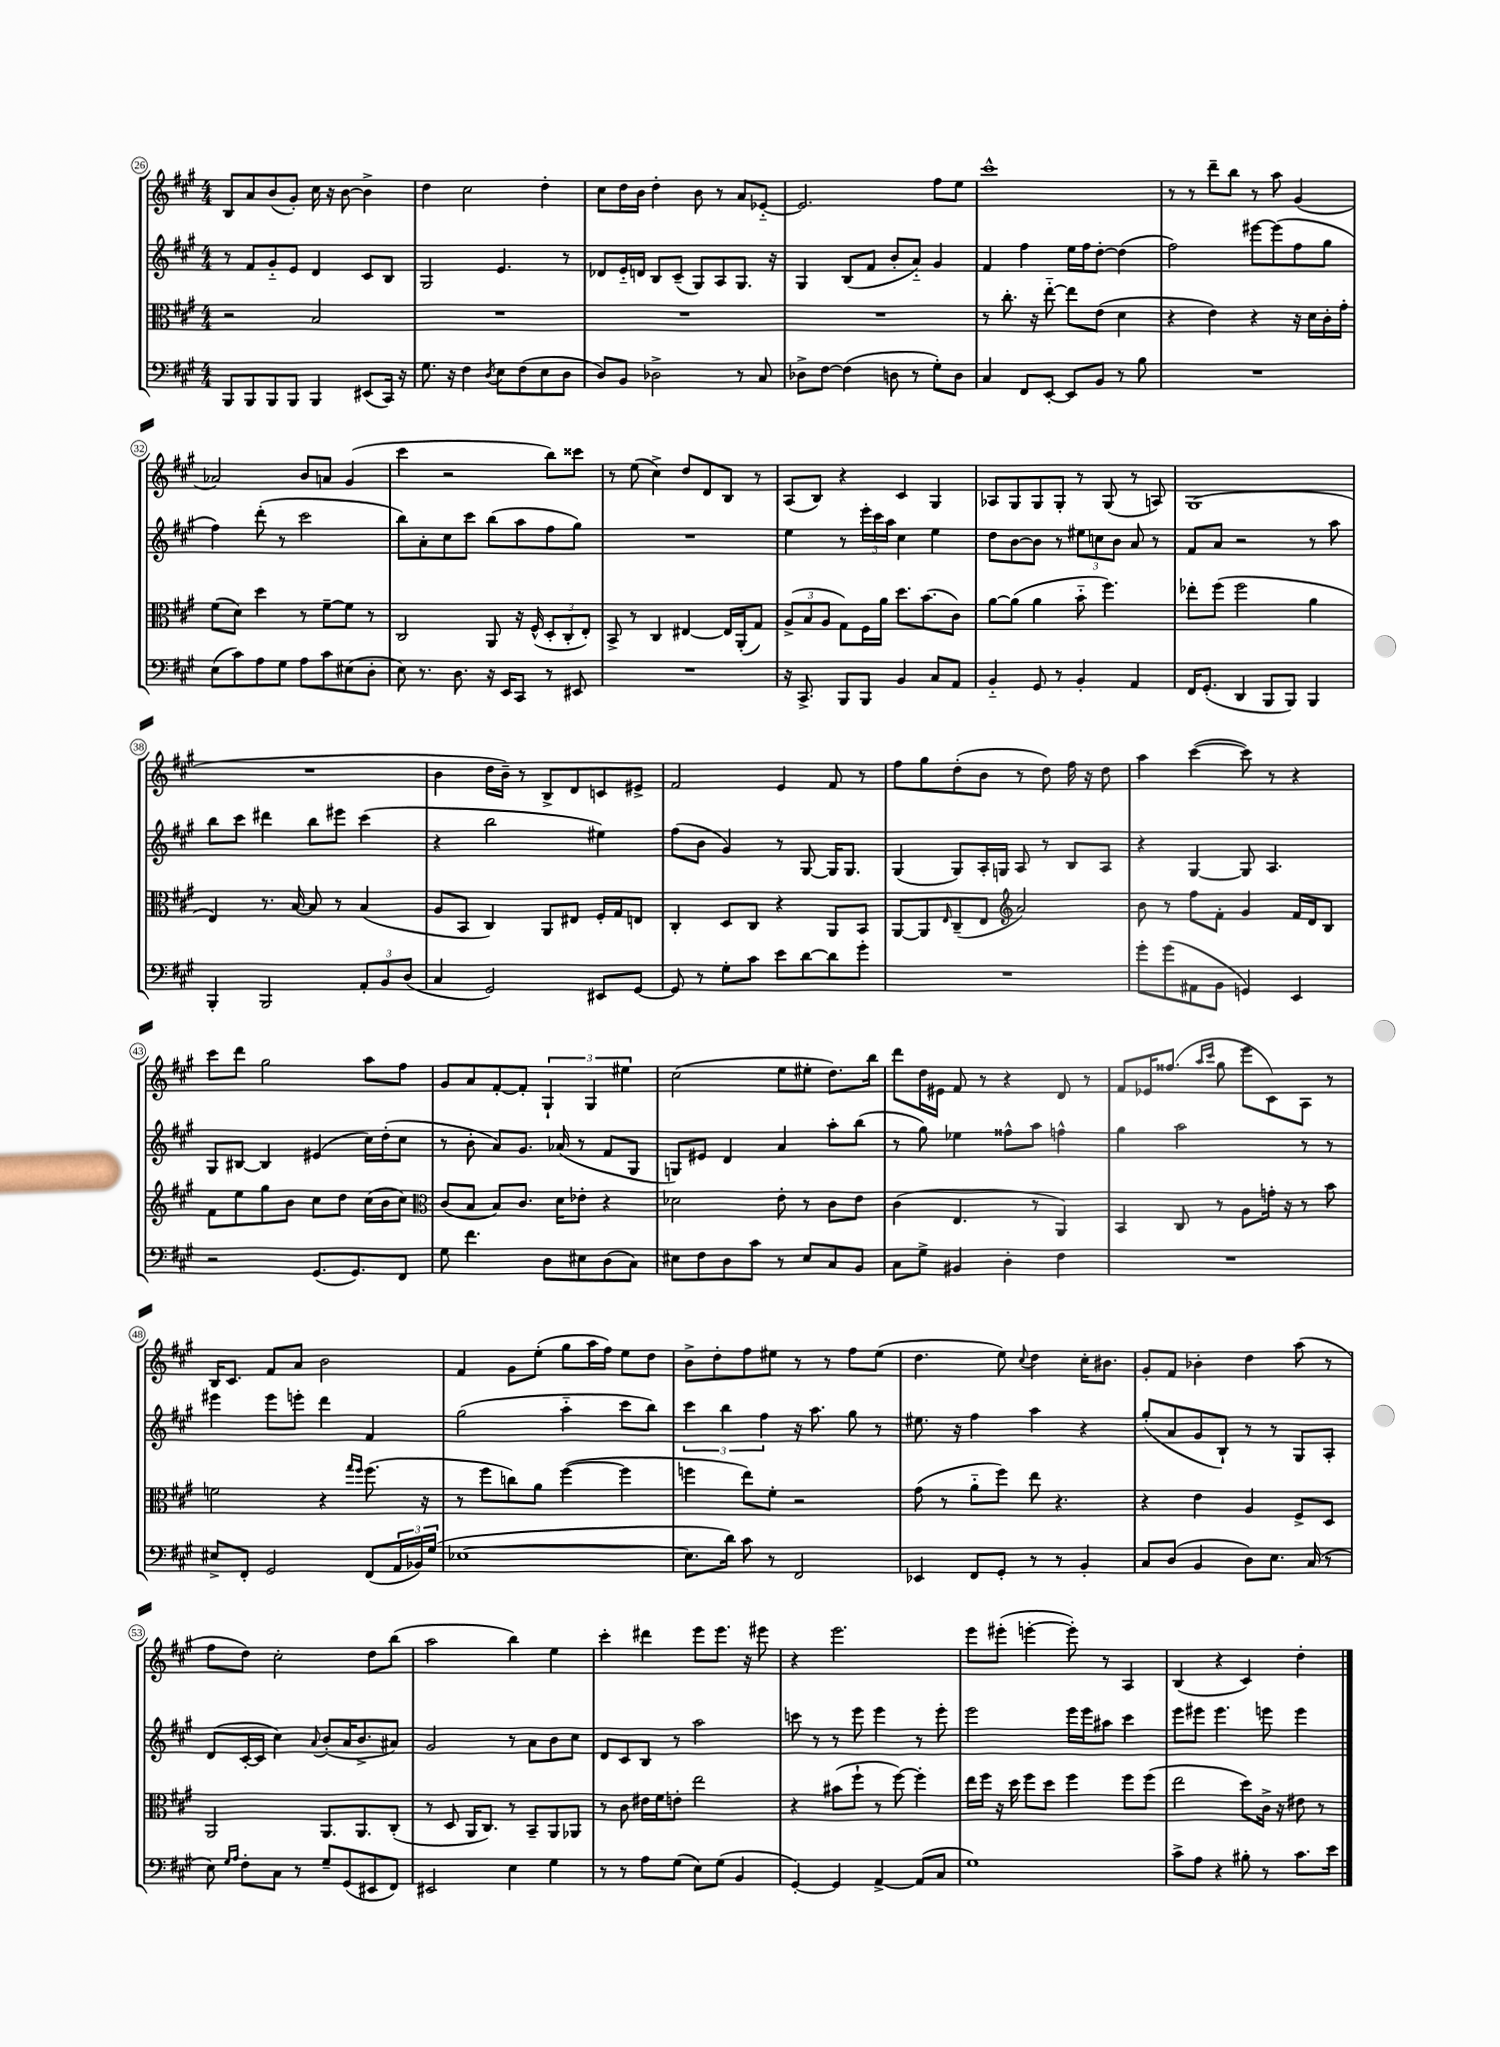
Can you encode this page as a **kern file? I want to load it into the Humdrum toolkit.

**kern	**kern	**kern	**kern
*staff4	*staff3	*staff2	*staff1
*clefF4	*clefC3	*clefG2	*clefG2
*k[f#c#g#]	*k[f#c#g#]	*k[f#c#g#]	*k[f#c#g#]
*M4/4	*M4/4	*M4/4	*M4/4
8BBB	2r	8r	8B
8BBB	.	8f#	8a
8BBB	.	8g#'~	(8b
8BBB	.	8e	8g#')
4BBB	2B	4d	16cc#
.	.	.	16r
.	.	.	[8b
(8EE#	.	8c#	4b^]
16CC#)	.	8B	.
16r	.	.	.
=	=	=	=
8.G#	1r	2G#	4dd
16r	.	.	.
4F#	.	.	2cc#
8qD	.	.	.
8E	.	4.e	.
(8F#	.	.	.
8E	.	.	4dd'
8D	.	8r	.
=	=	=	=
8D)	1r	8d-	8cc#
8BB	.	16e'~	16dd
.	.	16d	16b
2D-^	.	8B	4dd'
.	.	(8c#~	.
.	.	8G#)	8b
.	.	8A	8r
8r	.	8.G#	8a
8C#	.	.	[8e-'~
.	.	16r	.
=	=	=	=
8D-^	1r	4G#	2.e-]
[8F#	.	.	.
(4F#]	.	(8B	.
.	.	8f#	.
8D	.	8b'	.
8r	.	8a'~)	.
8G#')	.	4g#	8ff#
8D	.	.	8ee
=	=	=	=
4C#	8r	4f#	1ccc#^^
.	8.cc#'	.	.
8FF#	.	4ff#	.
.	16r	.	.
[8EE'	[8ee'~	.	.
8EE]	8ee]	16ee	.
.	.	16ff#	.
8BB	(8e	[8dd'	.
8r	4d	(4dd]	.
8B	.	.	.
=	=	=	=
1r	4r	2ff#)	8r
.	.	.	8r
.	4e)	.	8ddd~
.	.	.	8bb
.	4r	[8eee#	8r
.	.	(8eee#]	8aa
.	16r	8ff#	(4g#
.	16d	.	.
.	16c#'	8gg#	.
.	16g#'	.	.
=	=	=	=
(8E	(8f#	4ff#)	2a-)
8c#)	8d)	.	.
8A	4dd	(8ddd'	.
8G#	.	8r	.
8A	8r	2ccc#	8b
8c#	[8f#~	.	8a
(8E#	8f#]	.	(4g#
8D'	8r	.	.
=	=	=	=
8E)	2C#	8bb)	4ccc#
8.r	.	8a'	.
.	.	8cc#	2r
8.D	.	.	.
.	.	8ccc#	.
16r	8AA	(8bb	.
16EE	.	.	.
8CC#	16r	8aa	.
.	(16F#^^	.	.
8r	12D'	8ff#	8bb)
.	12C#'	.	.
8EE#	.	8gg#)	8ccc##
.	12E')	.	.
=	=	=	=
1r	8BB^	1r	8r
.	8r	.	(8ee
.	4C#	.	4cc#^)
.	[4E#	.	8dd
.	.	.	8d
.	16E#]	.	8B
.	(16AA'	.	.
.	8G#)	.	8r
=	=	=	=
16r	(12A^	4ee	(8A
8.CC#^	.	.	.
.	12B	.	.
.	.	.	8B)
.	12A	.	.
8BBB	8G#)	8r	4r
8BBB	16F#	24eee'	.
.	.	24ccc#	.
.	16a	.	.
.	.	24aa	.
4BB	8.dd	4cc#	4c#
.	(8.b	.	.
8C#	.	4ee	4G#
8AA	8c#)	.	.
=	=	=	=
4BB'~	[8a	8dd	8A-
.	(8a]	[8b	8G#
8GG#	4a	8b]	8G#
8r	.	8r	8G#'
4BB'	8b'~	12ee#	8r
.	.	12cc	.
.	4.ff#)	.	(8G#
.	.	12b	.
4AA	.	8a	8r
.	.	8r	8A)
=	=	=	=
16FF#	8ee-'	8f#	(1G#
(8.GG#'	.	.	.
.	(8ff#	8a	.
4DD	2ff#	2r	.
8BBB	.	.	.
8BBB)	.	.	.
4BBB	4a	8r	.
.	.	8aa	.
=	=	=	=
4BBB'	4E)	8bb	1r
.	.	8ccc#	.
2BBB	8.r	4ddd#	.
.	[16B	.	.
.	8B]	8bb	.
.	8r	8eee#	.
12AA'	(4B	(4ccc#	.
12BB	.	.	.
(12D	.	.	.
=	=	=	=
4C#	8A	4r	4b
.	8BB	.	.
2GG#)	4C#)	2bb	16dd
.	.	.	16b~)
.	.	.	8r
.	8AA	.	8B^
.	8E#	.	8d
8EE#	16F#'	4ee#)	8c
.	16G#	.	.
[8GG#	8E	.	8e#^
=	=	=	=
8GG#]	4C#'	(8ff#	2f#
8r	.	8b	.
8G#'	8D	4g#)	.
8c#	8C#	.	.
8e	4r	8r	4e
[8d	.	[8G#	.
8d]	8AA	16G#]	8f#
.	.	8.G#	.
8g#'	8BB	.	8r
=	=	=	=
1r	[8AA	(4G#	8ff#
.	8AA]	.	8gg#
.	16qqE	.	.
.	(8C#~	8G#)	(8dd'
.	8E	16A'	8b
.	.	16G	.
*	*clefG2	*	*
.	2a)	8A	8r
.	.	8r	8dd)
.	.	8B	16ff#
.	.	.	16r
.	.	8A	8dd
=	=	=	=
8g#'	8b	4r	4aa
(8g#	8r	.	.
8AA#	8ff#	[4G#	([4ccc#
8BB	8f#'	.	.
4GG)	4g#	8G#]	8ccc#])
.	.	4.A	8r
4EE	16f#	.	4r
.	16d	.	.
.	8B	.	.
=	=	=	=
2r	8f#	8G#	8ccc#
.	8ee	[8B#	8ddd
.	8gg#	4B#]	2gg#
.	8b	.	.
(8.GG#	8cc#	(4e#	.
.	8dd	.	.
8.GG#)	.	.	.
.	(16cc#	16cc#)	8aa
.	16b	(16dd'	.
8FF#	8cc#)	8cc#	8ff#
=	=	=	=
*	*clefC3	*	*
8G#	(8c#	8r	8g#
4.f#	8B	8b'	8a
.	8B)	8a)	[8f#'
.	8.c#	8.g#	8f#']
8D	.	.	6G#`
.	16d	(16a-	.
8E#	8e-'	8r	.
.	.	.	6G#
(8D	4r	8f#	.
.	.	.	6ee#
8C#)	.	8G#	.
=	=	=	=
8E#	2d-	8G)	(2cc#
8F#	.	8e#	.
8D	.	4d	.
8c#	.	.	.
8r	8e'	4a	8ee
8E#	8r	.	8ee#'
8C#	8c#	8aa'	8.dd)
8BB	8e	(8bb	.
.	.	.	16bb
=	=	=	=
8C#	(4c#	8r	8ddd
8G#^	.	8gg#)	16dd
.	.	.	16e#
4BB#	4.E	4ee-	8f#
.	.	.	8r
4D'	.	8ff##^^	4r
.	8r	8aa	.
4F#	4AA)	4ff^^	8d
.	.	.	8r
=	=	=	=
1r	4BB	4gg#	8f#
.	.	.	16e-
.	.	.	(8.ff##
.	8C#	2aa	.
.	.	.	16qqaa
.	.	.	16qqccc#
.	8r	.	8gg#
.	8A	.	8eee
.	16g'	.	8c#)
.	16r	.	.
.	8r	8r	8A
.	8b	8r	8r
=	=	=	=
8E#^	2f	4eee#	16B
.	.	.	8.c#
8FF#'	.	.	.
2GG#	.	8eee#	8f#
.	.	8eee'	8a
.	4r	4ddd	2b
.	16qqgg#	.	.
.	16qqff#	.	.
(8FF#	(8.ff#	4f#	.
24AA	.	.	.
24BB-)	.	.	.
.	16r	.	.
(24G#	.	.	.
=	=	=	=
[1E-	8r	(2gg#	4f#
.	8ff#	.	.
.	8cc)	.	8g#
.	8a	.	(8ee'
.	([4ff#	4aa'~	8gg#
.	.	.	16aa
.	.	.	16ff#)
.	4ff#]	8ccc#	8ee
.	.	8bb)	8dd
=	=	=	=
8.E-]	4ff	6ccc#	8b^
.	.	.	8dd'
.	.	6bb	.
16d)	.	.	.
8c#	8ee)	.	8ff#
.	.	6ff#	.
8r	8f#'	.	8ee#
2FF#	2r	16r	8r
.	.	8.aa	.
.	.	.	8r
.	.	8gg#	8ff#
.	.	8r	(8ee#
=	=	=	=
4EE-	(8g#	8.ee#	4.dd
.	8r	.	.
.	.	16r	.
8FF#	8a'~	4ff#	.
8GG#'	8ff#)	.	8ee)
.	.	.	8qqcc#
8r	8ee	4aa	4dd
8r	4.r	.	.
4BB'	.	4r	16cc#'
.	.	.	8.b#
=	=	=	=
8C#	4r	(8gg#'	8g#'
(8D	.	8a	8f#
4BB	4e	8g#	4b-'
.	.	8B`)	.
8D)	4A	8r	4dd
8.E	.	8r	.
.	8F#^	8G#	(8aa
(16C#	.	.	.
8r	8D	8A'	8r
=	=	=	=
8E)	2AA	(8d	8ff#
16qqG#	.	.	.
16qqA	.	.	.
8F#'	.	[16c#'	8dd)
.	.	16c#]	.
8C#	.	4cc#)	2cc#'
8r	.	.	.
.	.	8qqa	.
8G#~	8.AA	(8b'	.
(8GG#	.	16a	.
.	8.AA	8.b^	.
8EE#	.	.	8dd
8FF#)	(8C#'	8a#)	(8bb
=	=	=	=
2EE#	8r	2g#	2aa
.	8D	.	.
.	16AA	.	.
.	8.C#)	.	.
4E	8r	8r	4bb)
.	8BB~	8a	.
4G#	8AA	8b	4ee
.	8AA-	8cc#	.
=	=	=	=
8r	8r	8d	4ccc#'
8r	8c#	8c#	.
8A	16e#	8B	4ddd#
.	16f#	.	.
(8G#	8e'	8r	.
8E)	2ee	2aa	8eee
(8G#	.	.	8.eee
4BB	.	.	.
.	.	.	16r
.	.	.	8eee#
=	=	=	=
[4GG#')	4r	8ccc	4r
.	.	8r	.
4GG#]	(8b#	8r	2.eee
.	8ff#`	8eee	.
[4AA^	8r	4eee	.
.	[8ff#)	.	.
(8AA]	4ff#']	8r	.
8C#	.	8eee'	.
=	=	=	=
1G#)	16ee	2eee	8eee
.	16ff#	.	.
.	16r	.	(8eee#'
.	16dd	.	.
.	8ff#	.	[4eee'
.	8dd	.	.
.	4ff#	16eee	8eee'])
.	.	16eee	.
.	.	8aa#	8r
.	8ff#	4ccc#	4A
.	(8ff#	.	.
=	=	=	=
8c#^	2ee	8eee	(4B
8A	.	8eee#	.
4r	.	4.eee#	4r
8B#'	8dd)	.	4c#)
8r	16c#^	8eee	.
.	16r	.	.
8.c#	8e#	4eee	4dd'
.	8r	.	.
16e	.	.	.
==	==	==	==
*-	*-	*-	*-
